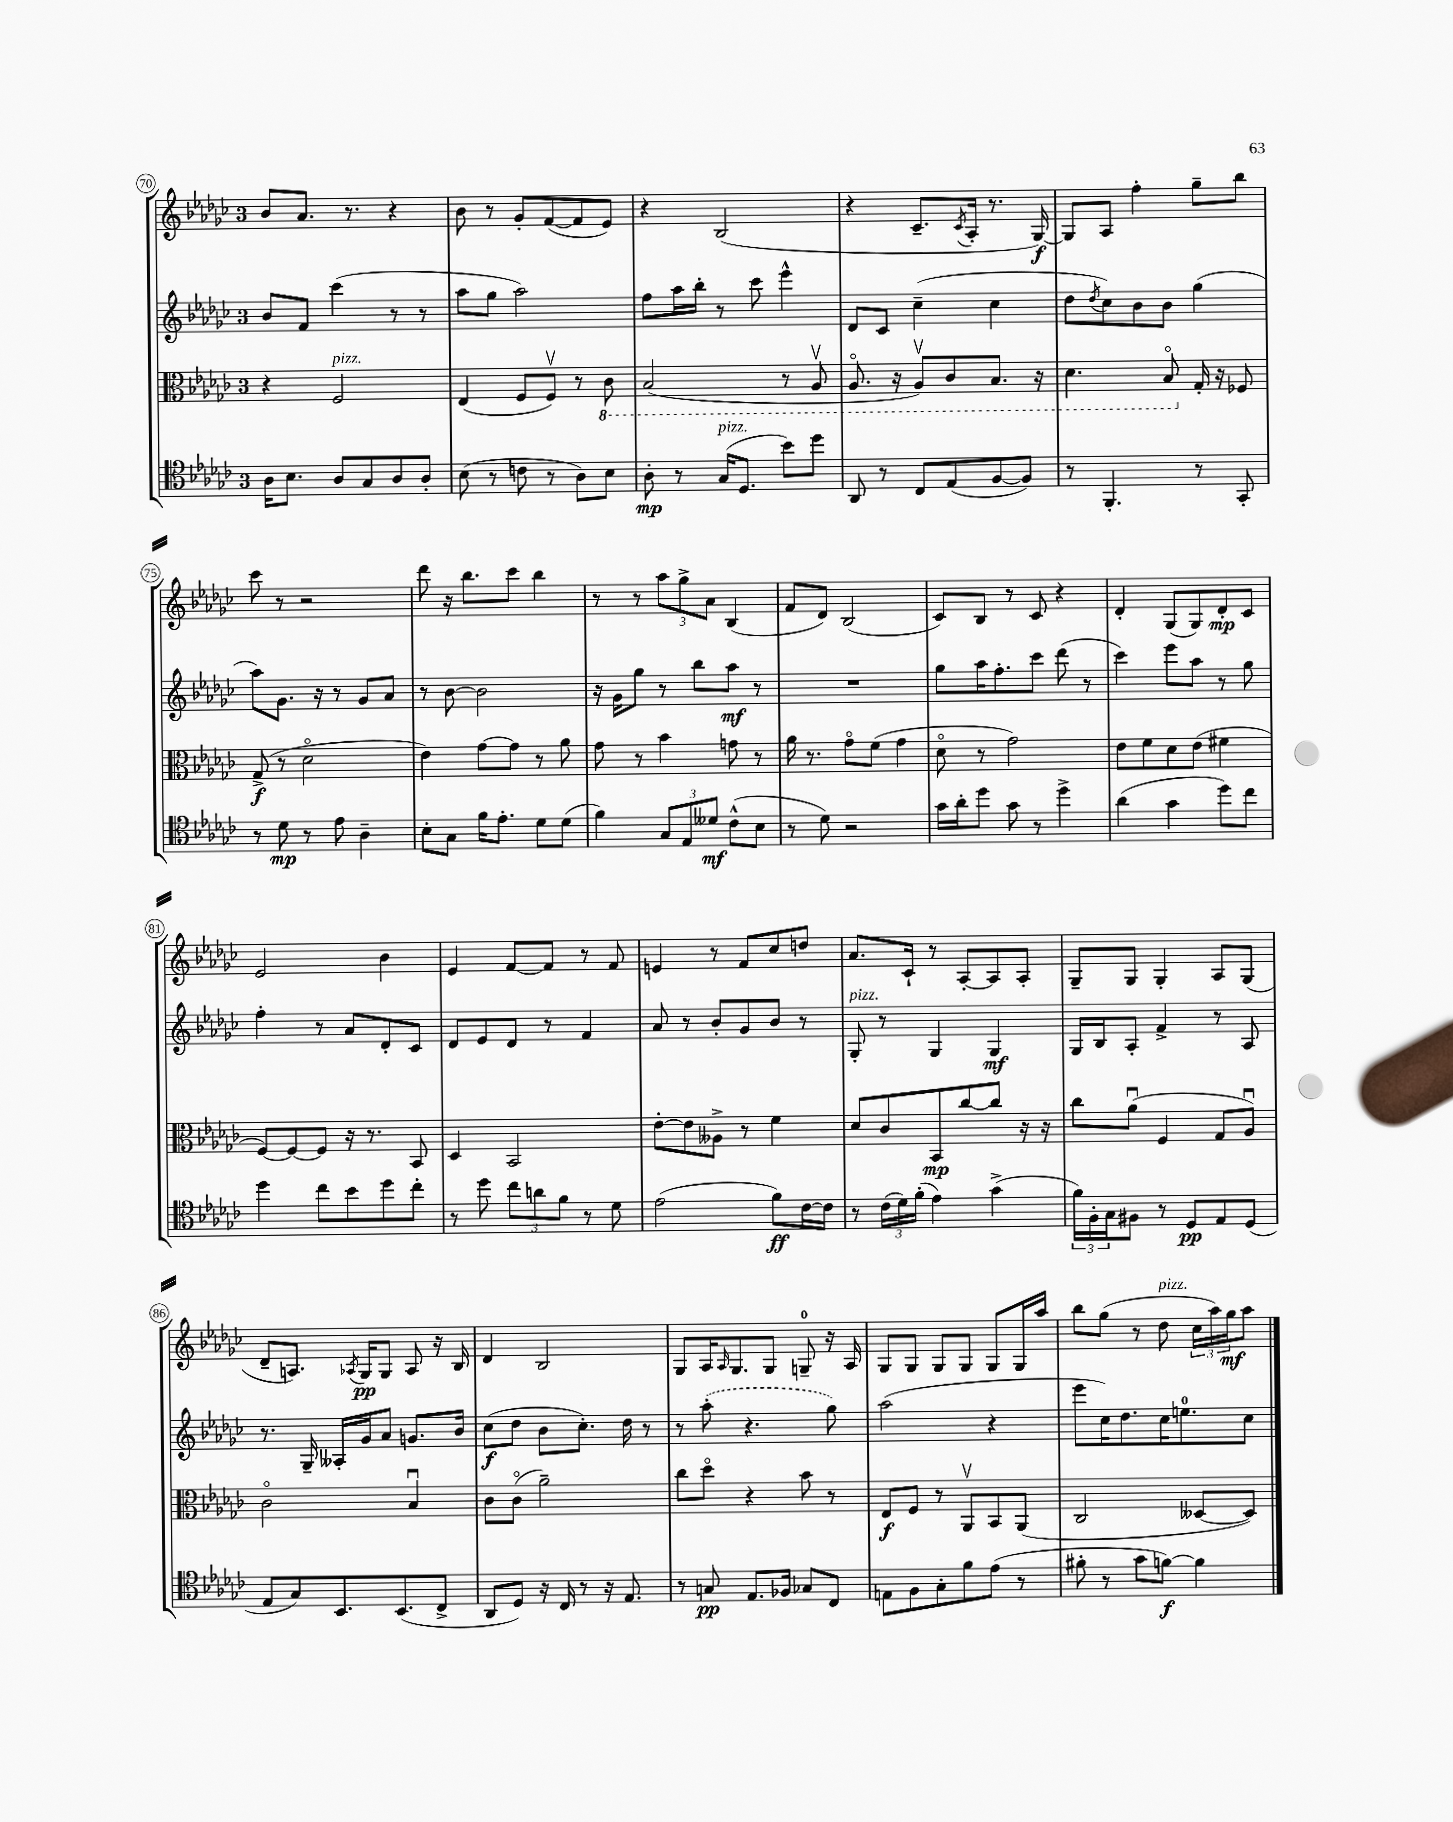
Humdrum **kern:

**kern	**kern	**kern	**kern
*staff4	*staff3	*staff2	*staff1
*clefC4	*clefC3	*clefG2	*clefG2
*k[b-e-a-d-g-c-]	*k[b-e-a-d-g-c-]	*k[b-e-a-d-g-c-]	*k[b-e-a-d-g-c-]
*M3/4	*M3/4	*M3/4	*M3/4
16A-	4r	8b-	8b-
8.B-	.	.	.
.	.	8f	8.a-
8A-	2F	(4ccc-	.
.	.	.	8.r
8G-	.	.	.
8A-	.	8r	4r
8A-'	.	8r	.
=	=	=	=
(8B-	(4E-	8aa-	8b-
8r	.	8gg-	8r
8c	8F	2aa-)	8g-'
8r	8Fv)	.	([8f
8A-)	8r	.	8f]
8B-	8C-	.	8e-)
=	=	=	=
8A-'	(2BB-	8ff	4r
8r	.	16aa-	.
.	.	16bb-'	.
(16G-	.	8r	(2B-
8.D-	.	.	.
.	.	8ccc-	.
8b-)	8r	4eee-^^	.
8dd-	8AA-v	.	.
=	=	=	=
8AA-	8.AA-o	8d-	4r
8r	.	8c-	.
.	16r	.	.
8C-	8AA-v)	(4cc-~	8.c-~
(8E-	8C-	.	.
.	.	.	8qc-
.	.	.	16A-'
[8F	8.BB-	4cc-	8.r
8F])	.	.	.
.	16r	.	[16G-)
=	=	=	=
8r	4.D-	8dd-	8G-]
.	.	8qdd-	.
4.FF'	.	8cc-)	8A-
.	.	8b-	4ff'
.	8BB-o	8b-	.
8r	16G-'	(4gg-	8gg-~
.	16r	.	.
8GG-'	8F-	.	8bb-
=	=	=	=
8r	(8G-^	8aa-)	8ccc-
8d-	8r	8.g-	8r
8r	2d-o	.	2r
.	.	16r	.
8e-	.	8r	.
4A-~	.	8g-	.
.	.	8a-	.
=	=	=	=
8B-'	4e-)	8r	8ddd-
8G-	.	[8b-	16r
.	.	.	8.bb-
16f	[8g-	2b-]	.
8.e-'	.	.	.
.	8g-]	.	8ccc-
8d-	8r	.	4bb-
(8d-	8a-	.	.
=	=	=	=
4f)	8g-	16r	8r
.	.	16g-	.
.	8r	8gg-	8r
12G-	4b-	8r	12aa-
12E-	.	.	12gg-^
.	.	8bb-	.
12d--	.	.	12a-
(8c-^^	8g	8aa-	(4B-
8B-	8r	8r	.
=	=	=	=
8r	16a-	2.r	8f
.	8.r	.	.
8d-)	.	.	8d-)
2r	8g-o	.	(2B-
.	(8f	.	.
.	4g-	.	.
=	=	=	=
16g-	8d-o	8gg-	8c-)
16a-'	.	.	.
8dd-	8r	16aa-	8B-
.	.	8.ff'	.
8g-	2g-)	.	8r
8r	.	8ccc-	8c-
4dd-^	.	(8ddd-	4r
.	.	8r	.
=	=	=	=
(4a-	8e-	4ccc-)	4d-'
.	8f	.	.
4g-	8d-	8eee-	(8G-
.	(8e-	8aa-	8G-)
8dd-)	4f#	8r	8d-'
8cc-	.	8gg-	8c-
=	=	=	=
4dd-	[8F)	4ff'	2e-
.	8F_	.	.
8cc-	8F]	8r	.
8b-	16r	8a-	.
.	8.r	.	.
8dd-	.	8d-'	4b-
8cc-'	8BB-	8c-	.
=	=	=	=
8r	4D-	8d-	4e-
8dd-	.	8e-	.
12cc-	2BB-	8d-	[8f
12a	.	.	.
.	.	8r	8f]
12f	.	.	.
8r	.	4f	8r
8d-	.	.	8f
=	=	=	=
(2e-	[8e-'	8a-	4e
.	8e-]	8r	.
.	8A--^	8b-'	8r
.	8r	8g-	8f
8f)	4f	8b-	8cc-
[16c-	.	8r	8dd
16c-]	.	.	.
=	=	=	=
8r	8d-	8G-'	8.a-
(24c-	8c-	8r	.
24d-)	.	.	.
.	.	.	16c-`
(24f'	.	.	.
4e-)	8BB-	4G-	8r
.	[8cc-	.	[8A-'
(4g-^	8cc-]	4G-	8A-]
.	16r	.	8A-'
.	16r	.	.
=	=	=	=
24f)	8cc-	16G-	8G-~
24F'	.	.	.
.	.	16B-	.
24G-	.	.	.
8F#	(8a-u	8A-'	8G-
8r	4F	4f^	4G-'
8D-	.	.	.
8E-	8G-	8r	8A-
(8D-	8A-u)	8A-	(8G-
=	=	=	=
8E-	2c-o	8.r	8d-~
8G-)	.	.	8.A)
.	.	16G-~	.
8.BB-	.	16A--'	.
.	.	.	8qA-
.	.	16g-	16G-
.	.	8a-	8G-
(8.BB-	.	.	.
.	4B-u	8.g	8A-
8C-^	.	.	16r
.	.	16b-	16B-
=	=	=	=
8AA-	8c-	(8cc-	4d-
8D-)	(8c-o	8dd-	.
16r	2a-~)	8b-	2B-
16C-	.	.	.
8r	.	8.cc-')	.
16r	.	.	.
8.E-	.	16dd-	.
.	.	8r	.
=	=	=	=
8r	8cc-	8r	8G-
8G	8dd-o	(8aa-'	16A-
.	.	.	16qqA-
.	.	.	8.G-
8.E-	4r	4.r	.
.	.	.	8G-
16F-	.	.	.
8G-	8b-	.	8G~
8C-	8r	8gg-)	16r
.	.	.	16A-
=	=	=	=
8E	8E-	(2aa-	8G-
8F	8F	.	8G-
8G-'	8r	.	8G-
8f	8AA-v	.	8G-
(8e-	8BB-	4r	8G-
8r	(8AA-	.	16G-
.	.	.	16aa-
=	=	=	=
8f#'	2C-	8eee-	8bb-
8r	.	16cc-)	(8gg-
.	.	8.dd-	.
8g-	.	.	8r
[8f)	.	16cc-	8dd-
.	.	8.ee	.
4f]	[8D--	.	24cc-
.	.	.	24aa-)
.	.	.	24gg-
.	8D--])	8cc-	8aa-
==	==	==	==
*-	*-	*-	*-
